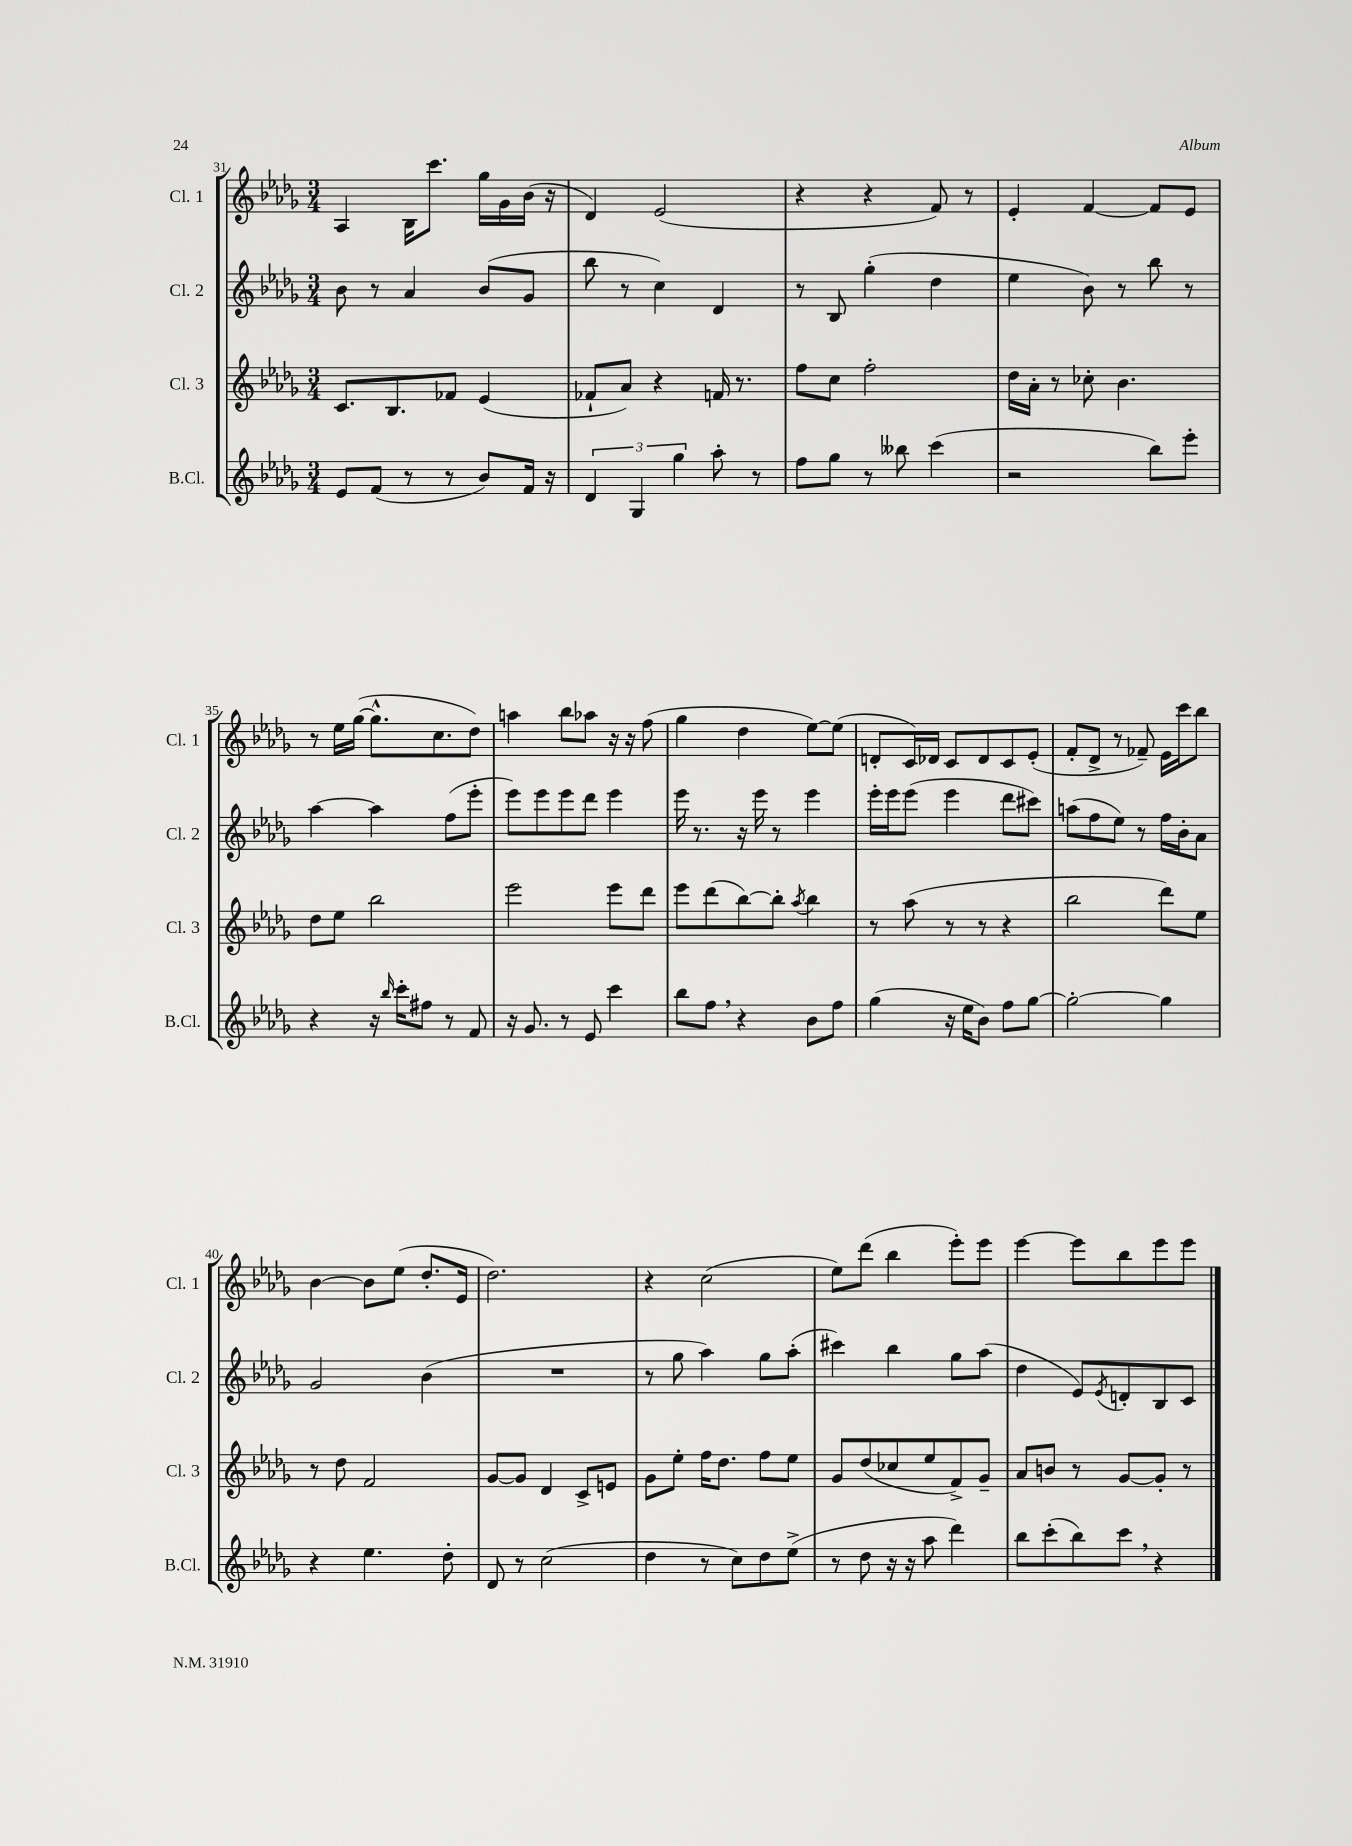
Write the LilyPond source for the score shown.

<<
\new StaffGroup <<
\new Staff = "s0" \with { instrumentName = "Cl. 1" shortInstrumentName = "Cl. 1" } {
    \clef treble \key des \major \numericTimeSignature \time 3/4
    aes4 bes16 c'''8. ges''16 ges'16 bes'16( r16 |
    des'4) ees'2( |
    r4 r4 f'8) r8 |
    ees'4-. f'4~ f'8 ees'8 |
    r8 ees''16 ges''16~( ges''8.-^ c''8. des''8) |
    a''4 bes''8 aes''8 r16 r16 f''8( |
    ges''4 des''4 ees''8~) ees''8( |
    d'8-. c'16) des'16 c'8 des'8 c'8 ees'8-.( |
    f'8-. des'8-> r8 fes'8--) ees'16 c'''16 bes''8 |
    bes'4~ bes'8 ees''8( des''8.-. ees'16 |
    des''2.) |
    r4 c''2( |
    ees''8) des'''8( bes''4 ees'''8-.) ees'''8 |
    ees'''4~ ees'''8 bes''8 ees'''8 ees'''8 \bar "|." |
}
\new Staff = "s1" \with { instrumentName = "Cl. 2" shortInstrumentName = "Cl. 2" } {
    \clef treble \key des \major \numericTimeSignature \time 3/4
    bes'8 r8 aes'4 bes'8( ges'8 |
    bes''8 r8 c''4) des'4 |
    r8 bes8 ges''4-.( des''4 |
    ees''4 bes'8) r8 bes''8 r8 |
    aes''4~ aes''4 f''8( ees'''8-. |
    ees'''8) ees'''8 ees'''8 des'''8 ees'''4 |
    ees'''16 r8. r16 ees'''16 r8 ees'''4 |
    ees'''16-. ees'''16 ees'''8( ees'''4 des'''8 cis'''8) |
    a''8( f''8 ees''8) r8 f''16 bes'16-. aes'8 |
    ges'2 bes'4( |
    R2. |
    r8 ges''8 aes''4) ges''8 aes''8-.( |
    cis'''4) bes''4 ges''8 aes''8( |
    des''4 ees'8) \acciaccatura { ees'8 } d'8-. bes8 c'8 \bar "|." |
}
\new Staff = "s2" \with { instrumentName = "Cl. 3" shortInstrumentName = "Cl. 3" } {
    \clef treble \key des \major \numericTimeSignature \time 3/4
    c'8. bes8. fes'8 ees'4( |
    fes'8-! aes'8) r4 f'16 r8. |
    f''8 c''8 f''2-. |
    des''16 aes'16-. r8 ces''8-. bes'4. |
    des''8 ees''8 bes''2 |
    ees'''2 ees'''8 des'''8 |
    ees'''8 des'''8( bes''8~) bes''8-. \acciaccatura { aes''8 } bes''4 |
    r8 aes''8( r8 r8 r4 |
    bes''2 des'''8) ees''8 |
    r8 des''8 f'2 |
    ges'8~ ges'8 des'4 c'8-> e'8 |
    ges'8 ees''8-. f''16 des''8. f''8 ees''8 |
    ges'8 des''8( ces''8 ees''8 f'8->) ges'8-- |
    aes'8 b'8 r8 ges'8~ ges'8-. r8 \bar "|." |
}
\new Staff = "s3" \with { instrumentName = "B.Cl." shortInstrumentName = "B.Cl." } {
    \clef treble \key des \major \numericTimeSignature \time 3/4
    ees'8 f'8( r8 r8 bes'8) f'16 r16 |
    \tuplet 3/2 { des'4 ges4 ges''4 } aes''8-. r8 |
    f''8 ges''8 r8 beses''8 c'''4( |
    r2 bes''8) ees'''8-. |
    r4 r16 \grace { bes''16 } c'''16-. fis''8 r8 f'8 |
    r16 ges'8. r8 ees'8 c'''4 |
    bes''8 f''8 \breathe r4 bes'8 f''8 |
    ges''4( r16 ees''16 bes'8) f''8 ges''8~ |
    ges''2~-. ges''4 |
    r4 ees''4. des''8-. |
    des'8 r8 c''2( |
    des''4 r8 c''8) des''8 ees''8->( |
    r8 des''8 r16 r16 aes''8 des'''4) |
    bes''8 c'''8-.( bes''8) c'''8 \breathe r4 \bar "|." |
}
>>
>>
\layout { \context { \Score currentBarNumber = #31 } }
